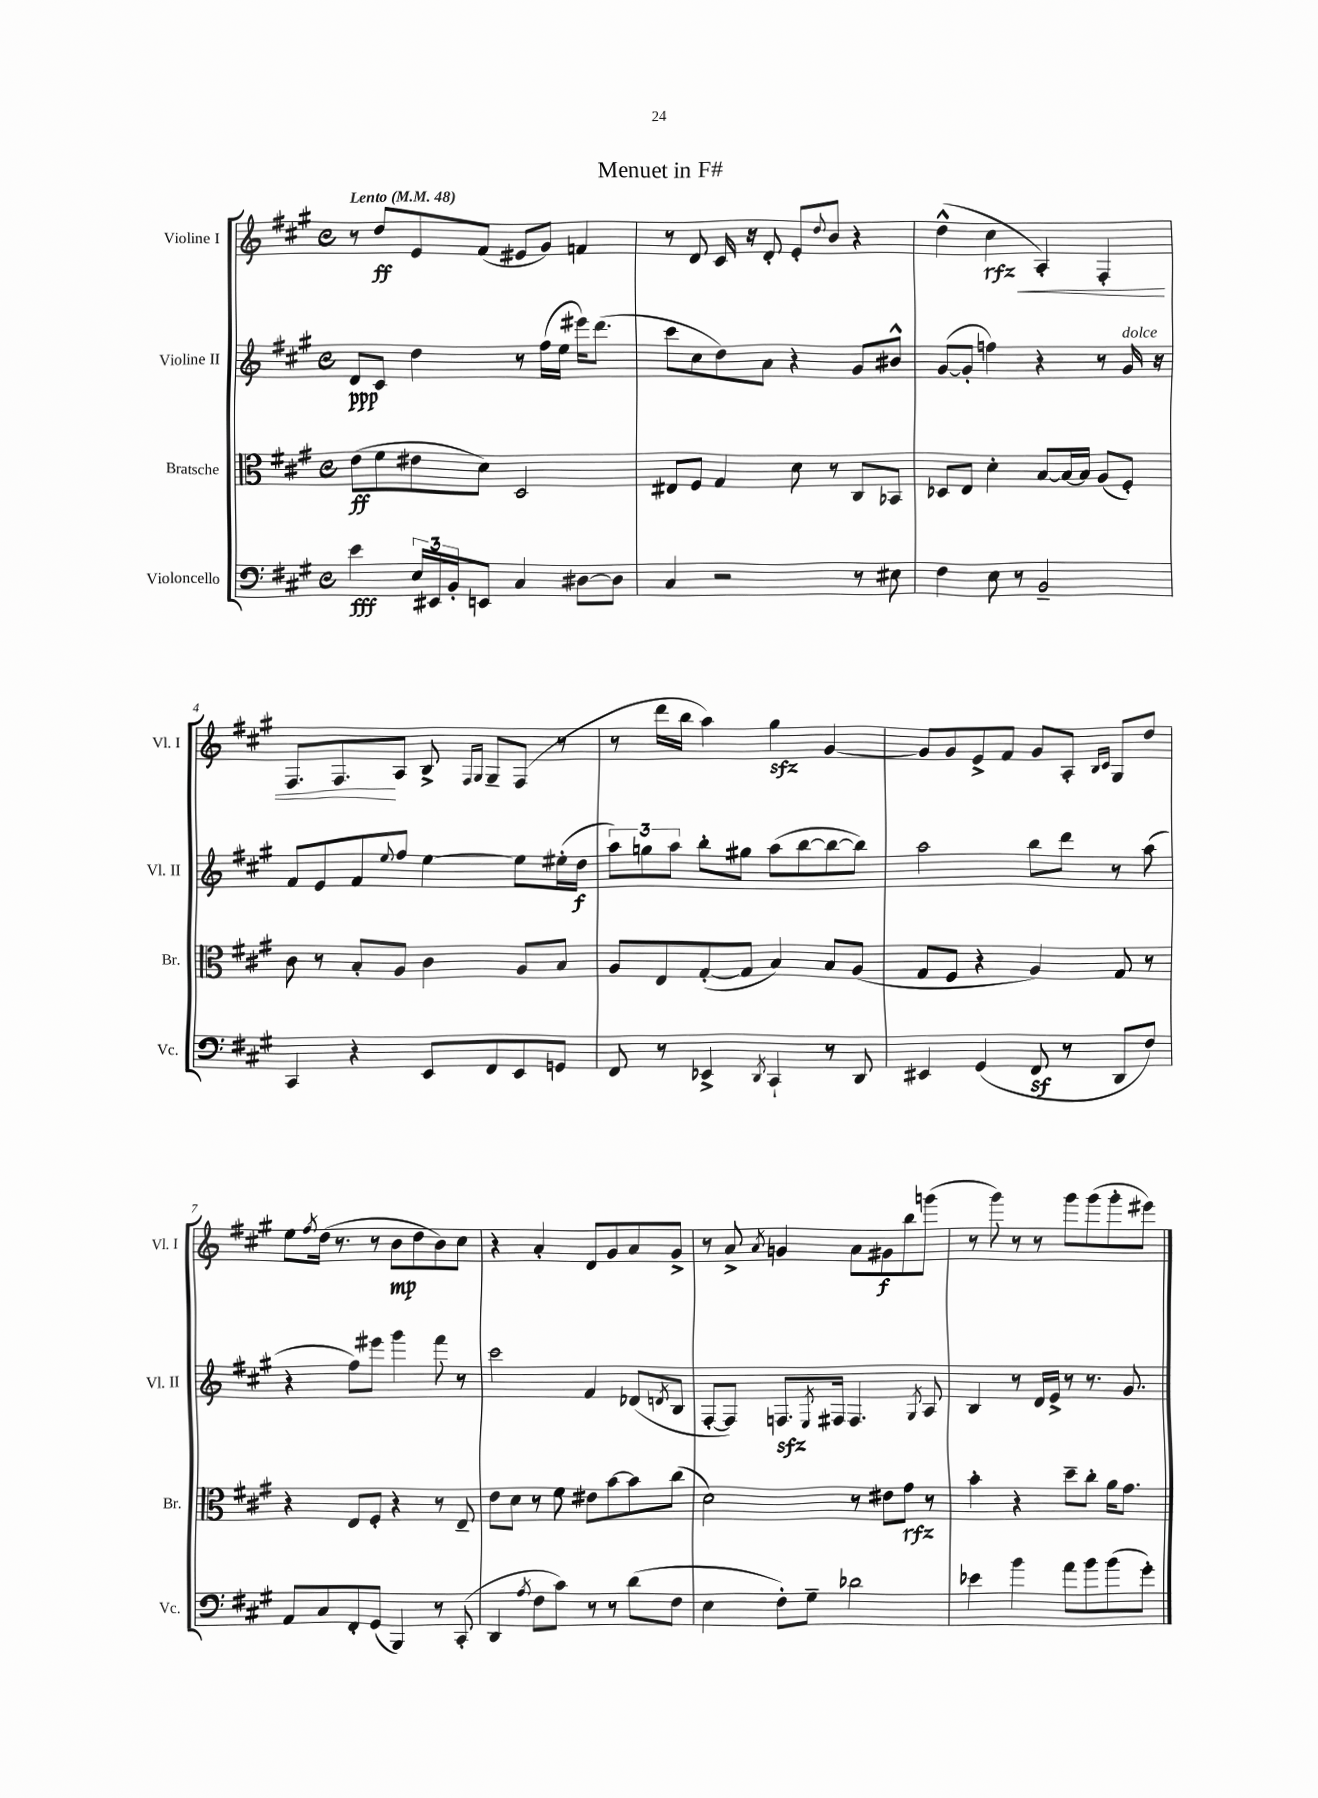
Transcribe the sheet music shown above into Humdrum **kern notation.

**kern	**kern	**kern	**kern
*staff4	*staff3	*staff2	*staff1
*clefF4	*clefC3	*clefG2	*clefG2
*k[f#c#g#]	*k[f#c#g#]	*k[f#c#g#]	*k[f#c#g#]
*M4/4	*M4/4	*M4/4	*M4/4
*met(c)	*met(c)	*met(c)	*met(c)
*MM48	*MM48	*MM48	*MM48
4e	(8e	8d	8r
.	8f#	8c#	8dd
24E	8e#	4dd	8e
24EE#	.	.	.
24BB'	.	.	.
8EE	8d)	.	(8f#
4C#	2D	8r	8e#
.	.	(16ff#	8g#)
.	.	16ee	.
[8D#	.	16eee#)	4f
.	.	(8.ddd	.
8D#]	.	.	.
=	=	=	=
4C#	8E#	8ccc#	8r
.	8F#	8cc#	8d
2r	4G#	8dd)	16c#
.	.	.	16r
.	.	8a	8d'
.	8d	4r	8e'
.	.	.	8qqdd
.	8r	.	8b
8r	8C#	8g#	4r
8E#	8BB-	8b#^^	.
=	=	=	=
4F#	8D-	([8g#	(4dd^^
.	8E	8g#']	.
8E	4d'	4ff)	4cc#
8r	.	.	.
2BB~	[8B	4r	4A')
.	16B_	.	.
.	16B]	.	.
.	(8A	8r	4F#'
.	8F#')	16g#	.
.	.	16r	.
=	=	=	=
4CC#	8c#	8f#	8.F#
.	8r	8e	.
.	.	.	8.F#
4r	8B'	8f#	.
.	.	8qqee	.
.	8A	8ff#	8A
8EE	4c#	[4ee	8B^
.	.	.	16qqF#
.	.	.	16qqG#
8FF#	.	.	8G#~
8EE	8A	8ee]	(8F#
8GG	8B	(16ee#'	8r
.	.	16dd	.
=	=	=	=
8FF#	8A	12aa)	8r
.	.	12gg	.
8r	8E	.	16ddd
.	.	12aa	.
.	.	.	16bb
4EE-^	([8G#'	8bb'	4aa)
.	8G#]	8gg#	.
8qDD	.	.	.
4CC#`	4B)	(8aa	4gg#
.	.	[8bb	.
8r	8B	8bb_	[4g#
8DD	(8A	8bb])	.
=	=	=	=
4EE#	8G#	2aa	8g#]
.	8F#	.	8g#
(4GG#	4r	.	8e^
.	.	.	8f#
8FF#	4A)	8bb	8g#
8r	.	8ddd	8A'
.	.	.	16qqB
.	.	.	16qqc#
8DD	8G#	8r	8G#
8F#)	8r	(8aa	8dd
=	=	=	=
8AA	4r	4r	8ee
.	.	.	8qff#
8C#	.	.	(16dd
.	.	.	8.r
8FF#'	8E	8ff#)	.
(8GG#	8F#'	8eee#	8r
4BBB)	4r	4ggg#	8b
.	.	.	8dd
8r	8r	8fff#	8b)
(8CC#'	8E~	8r	8cc#
=	=	=	=
4DD	8e	2ccc#	4r
.	8d	.	.
8qA	.	.	.
8F#	8r	.	4a'
8c#)	8f#	.	.
8r	8e#	4f#	8d
8r	[8b	.	8g#
(8d	8b]	(8d-	8a
.	.	8qd	.
8F#	(8cc#	8B	8g#^
=	=	=	=
4E	2d)	[8F#'	8r
.	.	8F#])	8a^
.	.	.	8qa
8F#')	.	8.F	4g
8G#~	.	.	.
.	.	8qE	.
.	.	16F#	.
2d-	8r	4.F#	8a
.	8e#	.	8g#
.	8g#	.	8bb
.	.	8qG#	.
.	8r	8A	(8ggg
=	=	=	=
4e-	4b'	4B	8r
.	.	.	8ggg#)
4b	4r	8r	8r
.	.	16d	8r
.	.	16e^	.
8a	8dd~	8r	8ggg#
8b	8cc#'	8.r	(8ggg#
(8b	16a	.	8ggg#'
.	8.g#	8.g#	.
8g#')	.	.	8eee#)
==	==	==	==
*-	*-	*-	*-
